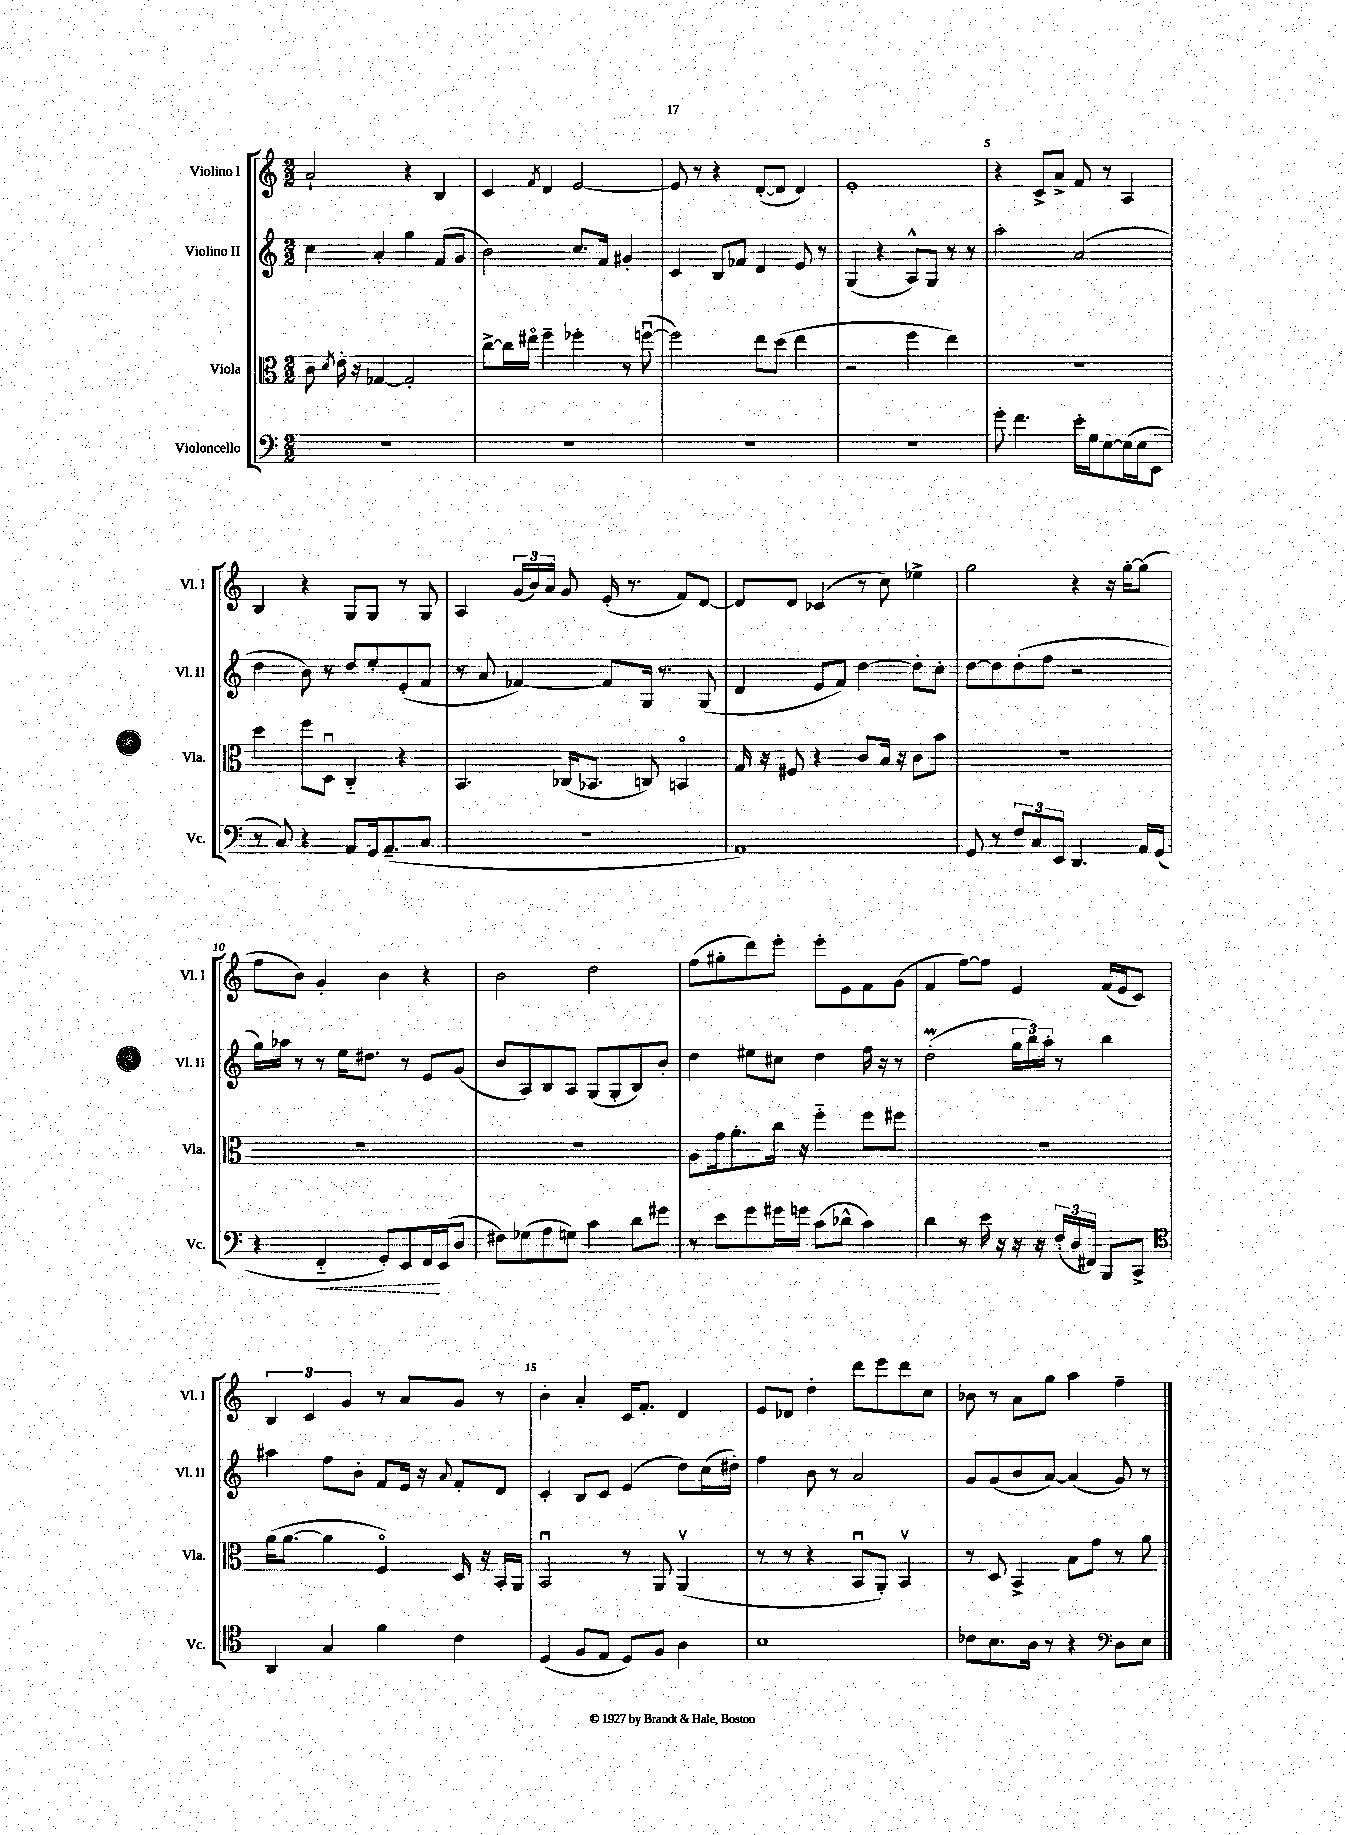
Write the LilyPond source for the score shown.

<<
\new StaffGroup <<
\new Staff = "s0" \with { instrumentName = "Violino I" shortInstrumentName = "Vl. I" } {
    \clef treble \key c \major \numericTimeSignature \time 2/2
    \autoBeamOff a'2-! r4 b4 |
    c'4 \acciaccatura { f'8 } d'4 e'2~ |
    e'8 r8 r4 d'8[~-.( d'8] d'4) |
    e'1-. |
    r4 c'8[-> a'8]-> f'8 r8 a4 |
    b4 r4 g8[ g8] r8 g8 |
    a4 \tuplet 3/2 { g'16[( b'16) a'16] } g'8 e'16-.( r8. f'8[) d'8]~ |
    d'8[ d'8] ces'4( r8 c''8) ees''4-> |
    g''2 r4 r16 g''16[~-. g''8]( |
    f''8[ b'8]) g'4-. b'4 r4 |
    b'2 d''2 |
    f''8[( gis''8-. d'''8) e'''8]-. e'''8[-. e'8 f'8 g'8]( |
    f'4 f''8[~) f''8] e'4 f'16[( e'16 c'8]) |
    \tuplet 3/2 { b4 c'4 g'4 } r8 a'8[ g'8] r8 |
    b'4-. a'4-. c'16[ f'8.]-. d'4 |
    e'8[ des'8] d''4-. d'''8[ e'''8 d'''8 c''8] |
    bes'8 r8 a'8[ g''8] a''4 f''4-- \bar "|." |
}
\new Staff = "s1" \with { instrumentName = "Violino II" shortInstrumentName = "Vl. II" } {
    \clef treble \key c \major \numericTimeSignature \time 2/2
    \autoBeamOff c''4 a'4-. g''4 f'8[( g'8] |
    b'2) c''8.[ f'16] gis'4-. |
    c'4 b8[ fes'8] d'4 e'8 r8 |
    g4( r4 a8[-^) g8] r8 r8 |
    a''2-. a'2( |
    d''4 b'8) r8 d''8[ e''8-. e'8-.( f'8] |
    r8 a'8 fes'4~) fes'8[ g16] r8. g8( |
    d'4 e'8[ f'8]) d''4~ d''8[-. c''8]-. |
    d''8[~ d''8 d''8-.( f''8] r2 |
    g''16[) aes''16] r8 r8 e''16[ dis''8.] r8 e'8[ g'8]( |
    b'8[ a8) b8 a8] g8[( g8-. b8) b'8]-. |
    d''4 eis''8[ cis''8] d''4 f''16 r16 r8 |
    d''2-.\prall( \tuplet 3/2 { g''16[ b''16) a''16]-. } r8 b''4 |
    ais''4 f''8[ b'8]-. f'8[ e'16] r16 \appoggiatura { a'8 } f'8[-. d'8] |
    c'4-. b8[ c'8] e'4( d''8[) c''16( dis''16]-.) |
    f''4 b'8 r8 a'2 |
    g'8[ g'8( b'8 a'8]~) a'4( g'8) r8 \bar "|." |
}
\new Staff = "s2" \with { instrumentName = "Viola" shortInstrumentName = "Vla." } {
    \clef alto \key c \major \numericTimeSignature \time 2/2
    \autoBeamOff c'8 \acciaccatura { d'8 } e'16-. r16 ges4~ ges2-. |
    c''8[~-> c''16 eis''16]\flageolet f''4-- fes''4-. r8 f''8~\downbow( |
    f''2) e''8[ d''8]( e''4 |
    r2 f''4 e''4) |
    r1 |
    d''4 f''8[ d8]\downbow c4-_ r4 |
    b,4. ces16[( bes,8.] c8) b,4\flageolet |
    g16 r16 fis8 r4 c'8[ b16] r16 c'8[ b'8] |
    R1 |
    R1 |
    R1 |
    a8[ g'16 a'8.-. c''16] r16 f''4-_ f''8[ fis''8] |
    R1 |
    a'16[( a'8.]~ a'4 f4\flageolet) d16 r16 b,16[-. a,16] |
    b,2\downbow r8 a,8 a,4\upbow( |
    r8 r8 r4 b,8[\downbow a,8]-.) b,4\upbow |
    r8 d8 b,4-> b8[ g'8] r8 a'8 \bar "|." |
}
\new Staff = "s3" \with { instrumentName = "Violoncello" shortInstrumentName = "Vc." } {
    \clef bass \key c \major \numericTimeSignature \time 2/2
    \autoBeamOff R1 |
    R1 |
    R1 |
    R1 |
    g'8-. f'4. e'16[-. g16 e8~ e16( e16 e,8] |
    r8 c8) r4 a,8[ g,16 a,8.--( c8] |
    r1 |
    a,1) |
    g,8 r8 \tuplet 3/2 { f8[ c8 e,8] } d,4. a,16[ g,16]( |
    r4 \once \override Hairpin.style = #'dashed-line f,4-_\< g,8[-.) e,8 f,16\! e,16( d8] |
    fis8[) ges8( a8 g8]) c'4 d'8[ gis'8] |
    r8 e'8[ g'8 gis'16 g'16] c'8[( des'8]-^ c'4) |
    d'4 r8 e'16 r16 r16 r16 \tuplet 3/2 { f16[-.( d16 fis,16]) } b,,8[ c,8]-> |
    \clef tenor a,4 g4 f'4 c'4 |
    d4( f8[ e8] d8[) f8] a4 |
    b1 |
    ces'8[ b8. a16] r8 r4 \clef bass d8[ e8] \bar "|." |
}
>>
>>
\layout { \context { \Score \override BarNumber.break-visibility = ##(#f #t #t) barNumberVisibility = #(every-nth-bar-number-visible 5) } }
